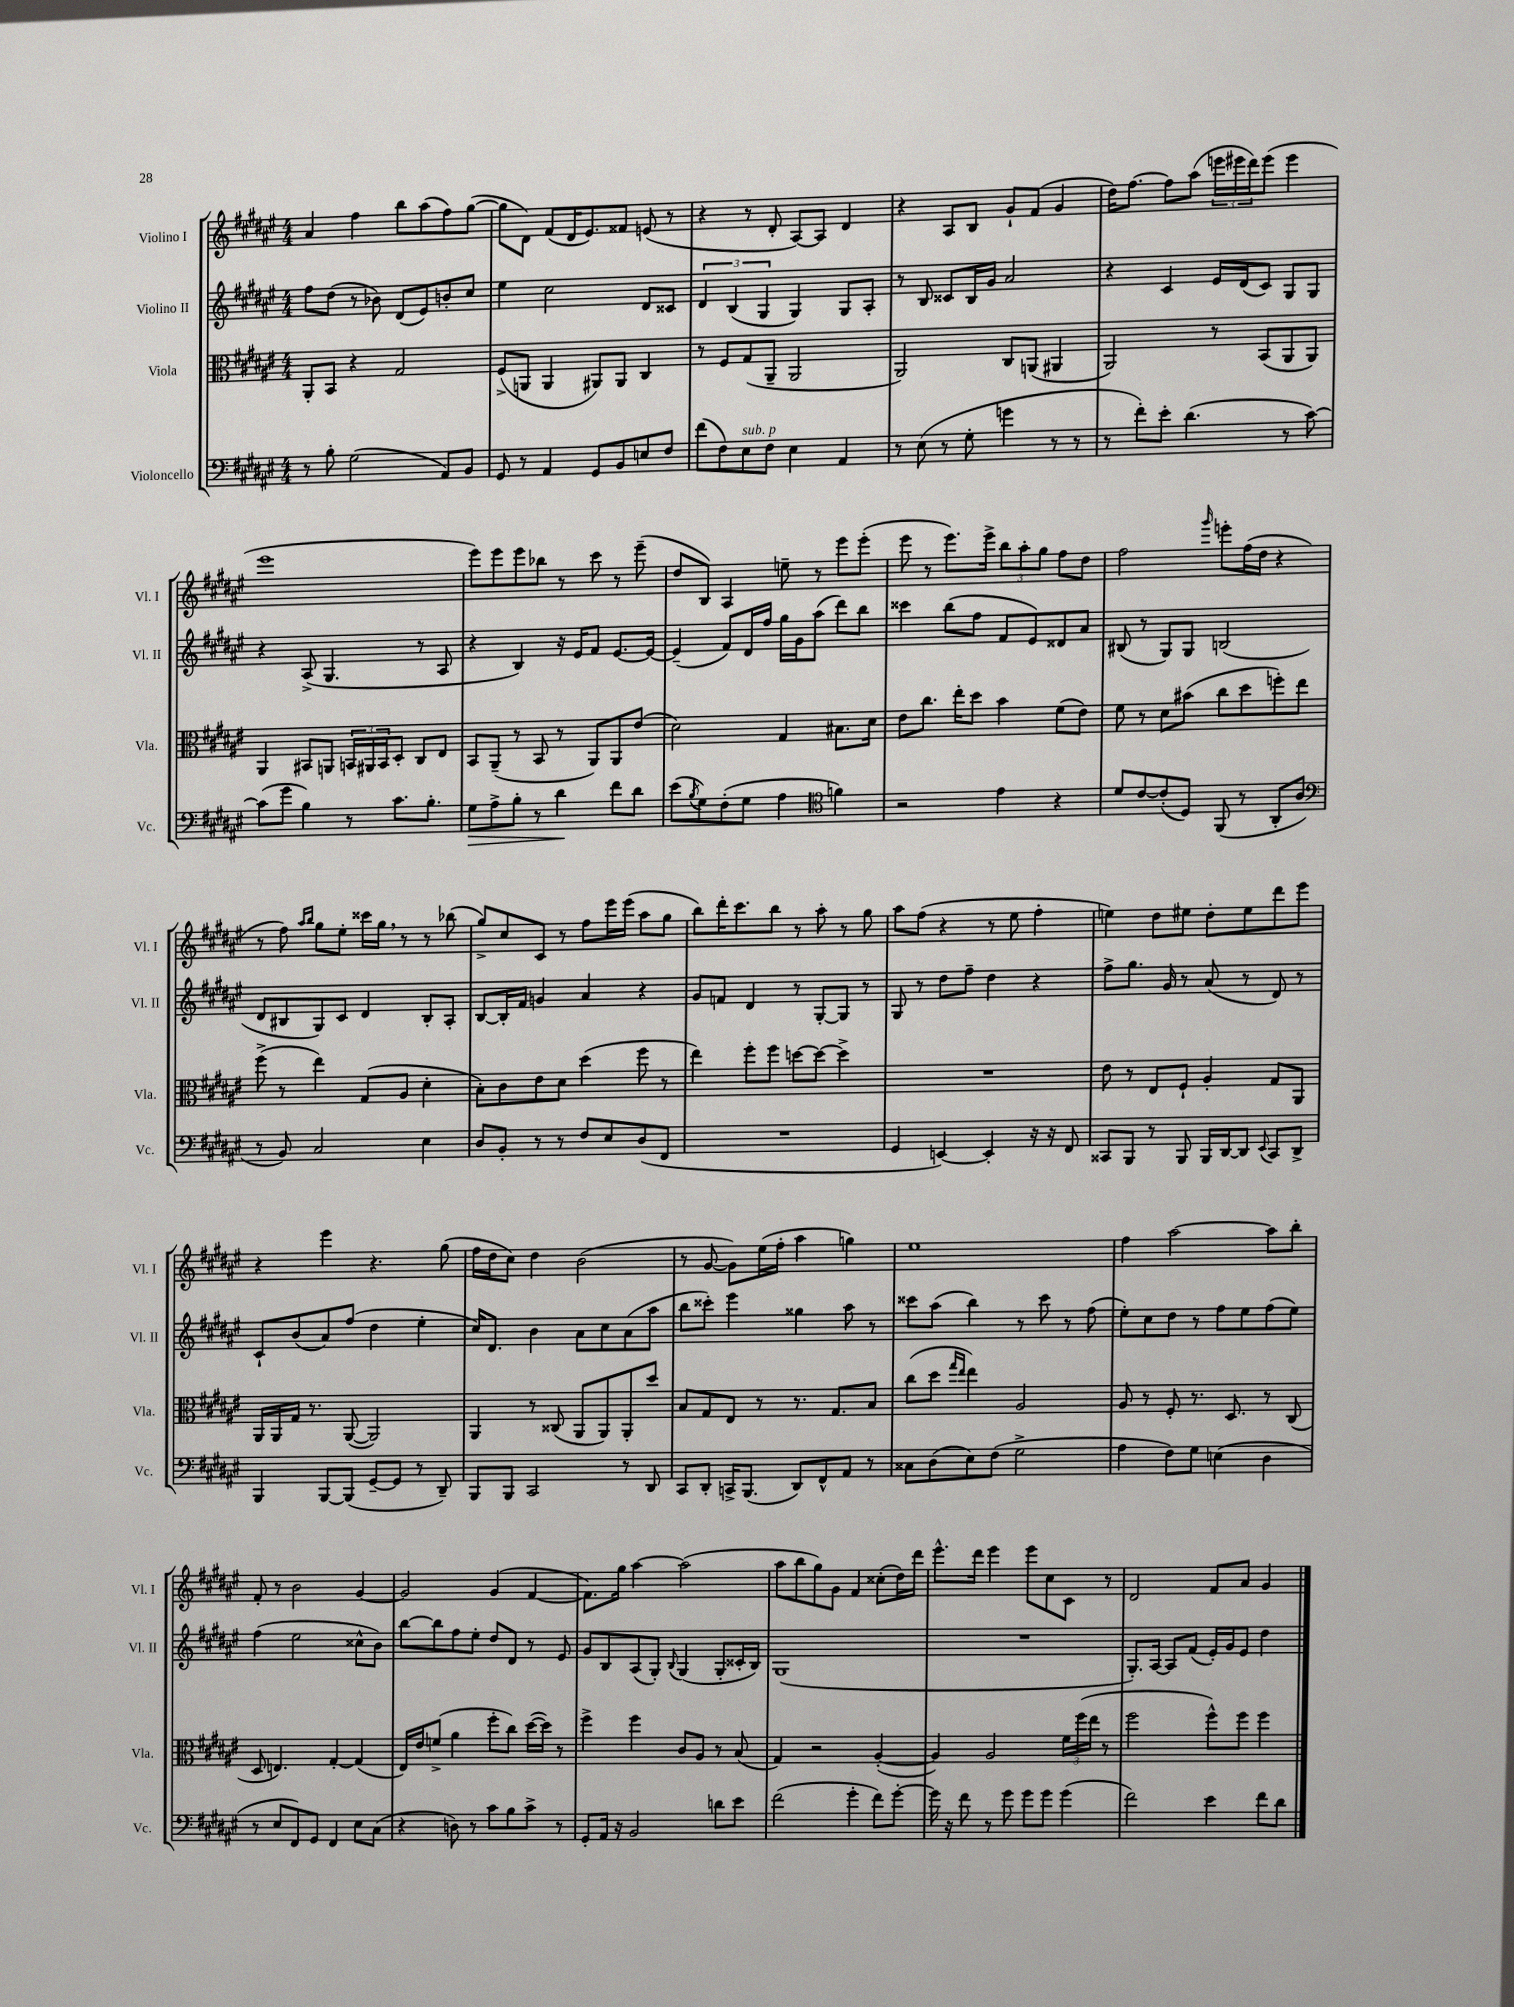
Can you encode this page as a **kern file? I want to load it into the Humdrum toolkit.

**kern	**dynam	**kern	**kern	**kern
*part4	*part4	*part3	*part2	*part1
*staff4	*staff4	*staff3	*staff2	*staff1
*I"Violoncello	*	*I"Viola	*I"Violino II	*I"Violino I
*I'Vc.	*	*I'Vla.	*I'Vl. II	*I'Vl. I
*clefF4	*	*clefC3	*clefG2	*clefG2
*k[f#c#g#d#a#e#]	*	*k[f#c#g#d#a#e#]	*k[f#c#g#d#a#e#]	*k[f#c#g#d#a#e#]
*M4/4	*	*M4/4	*M4/4	*M4/4
=103	=103	=103	=103	=103
8r	.	8AA#'/L	8ff#\L	4a#/
8B'\	.	8BB/J	(8dd#\J	.
(2G#\	.	4r	8r	4ff#\
.	.	.	8b-X\)	.
.	.	2G#/	(8d#/L	8bb\L
.	.	.	8e#/)	(8aa#\
8AA#/L)	.	.	8bn'/	8ff#\)
8BB/J	.	.	8cc#/J	([8gg#\J
=104	=104	=104	=104	=104
8GG#/	.	(8F#^/L	4ee#\	8gg#\L]
8r	.	8AAn/J	.	8d#\J)
4AA#/	.	4AA/	2cc#\	(8f#/L
.	.	.	.	16d#/K
.	.	.	.	8.e#/)
8GG#/L	.	8AA#X/L)	.	.
8BB/	.	8AA#/J	.	8f##X/J
8En/	.	4C#/	8d#/L	(8en/
8F#/J	.	.	8c##X/J	8r
=105	=105	=105	=105	=105
(8f#\L	.	8r	6d#/	4r
8F#\)	.	8F#/L	.	.
.	.	.	(6B/	.
!LO:TX:a:i:t=sub. p	!	!	!	!
8E#\	.	(8G#/	.	8r
.	.	.	6G#/	.
8F#\J	.	8AA#~/J	.	8d#'/
4E#\	.	2AA#/	4G#/)	[8A#/L)
.	.	.	.	8A#/J]
4AA#/	.	.	8G#/L	4d#/
.	.	.	8A#'/J	.
=106	=106	=106	=106	=106
8r	.	2AA#/)	8r	4r
(8E#\	.	.	8B/	.
8r	.	.	8c##X/L	8A#/L
8G#'\	.	.	16B/L	8B/J
.	.	.	16g#/JJ	.
4gn\	.	8C#/L	2a#/	8g#`/L
.	.	(8AAn/J	.	(8f#/J
8r	.	4AA#X/	.	4g#/
8r	.	.	.	.
=107	=107	=107	=107	=107
8r	.	2AA#/)	4r	16dd#\KL)
.	.	.	.	[8.ff#\J
8f#'\L)	.	.	.	.
8e#'\J	.	.	4c#/	8ff#\L]
(4.d#\	.	.	.	(8aa#\J
.	.	8r	16e#/LL	24eeen\LL
.	.	.	.	24eee#X\
.	.	.	(16d#/J	.
.	.	.	.	24ddd#\J)
.	.	(8BB/L	8c#/J)	(8eee#\J
8r	.	8AA#/	8G#/L	4eee#\
[8c#\)	.	8AA#/J)	8G#/J	.
!!LO:LB:g=z
=108	=108	=108	=108	=108
(8c#\L]	.	4AA#/	4r	1eee#
8g#\J	.	.	.	.
4B\)	.	8BB#X/L	(8A#^/	.
.	.	8AAn/J	4.G#/	.
8r	.	24BBn/LL	.	.
.	.	24AA#X/	.	.
.	.	24BB/J	.	.
8.c#\L	.	8D#'/J	.	.
.	.	8C#/L	8r	.
8.B'\J	.	.	.	.
.	.	8E#/J	8A#/	.
=109	=109	=109	=109	=109
!	!LO:HP:b	!	!	!
8G#\L	>	8BB/L	4r	8eee#\L)
8A#^\	.	(8AA#~/J	.	8eee#\
8B'\J	.	8r	4B/)	8eee#\
8r	.	8BB/	.	8bb-X\J
4d#\	.	8r	16r	8r
.	.	.	16e#/KL	.
.	.	8AA#/L)	8f#/J	8ccc#\
8f#\L	]	8AA#/	[8.e#/L	8r
8d#\J	.	(8e#/J	.	(8eee#~\
.	.	.	16e#/Jk_	.
=110	=110	=110	=110	=110
(8e#\L	.	2d#\)	(4e#~/]	8dd#/L
8qB/	.	.	.	.
8G#\)	.	.	.	8B/J)
(8F#'\	.	.	8f#/L)	4A#/
8G#\J	.	.	16d#/L	.
.	.	.	16ff#/JJ	.
4A#\	.	4G#/	16gg#\LL	8een~\
.	.	.	16g#\J	.
.	.	.	(8aa#\J	8r
*clefC4	*	*	*	*
4fn\)	.	8.B#X\L	8ddd#\L)	8eee#\L
.	.	.	8bb\J	(8eee#'\J
.	.	16d#\Jk	.	.
=111	=111	=111	=111	=111
2r	.	8e#\L	4ccc##X\	8eee#\
.	.	8.cc#\J	.	8r
.	.	.	(8bb\L	8.eee#\L)
.	.	16ee#'\KL	.	.
.	.	8dd#\J	8ff#\J	.
.	.	.	.	16eee#^\Jk
4e#\	.	4b\	8f#/L	12bb\L
.	.	.	.	12aa#'\
.	.	.	8e#/)	.
.	.	.	.	12gg#\J
4r	.	(8f#\L	8d##X/	8ff#\L
.	.	8e#\J)	8a#/J	8dd#\J
=112	=112	=112	=112	=112
8d#/L	.	8f#\	(8B#X/	2ff#\
[8c#/	.	8r	8r	.
(8c#'/]	.	8d#\L	8G#/L)	.
8D#/J)	.	(8b#X\J	8G#/J	.
.	.	.	.	16qqggg#/
(8FF#/	.	8cc#\L	(2Bn/	8eeen'\L
8r	.	8dd#\	.	(16ff#\L
.	.	.	.	16dd#\JJ
8AA#'/L	.	8ffn'\)	.	4r
8A#/J	.	8ee#\J	.	.
!!LO:LB:g=z
=113	=113	=113	=113	=113
*clefF4	*	*	*	*
8r	.	(8ff#^\	8d#/L	8r
8BB/)	.	8r	8B#X/	8ff#\)
.	.	.	.	16qqaa#/LL
.	.	.	.	16qqbb/JJ
2C#/	.	4ee#\)	8G#/)	8gg#\L
.	.	.	8c#/J	8ee#'\J
.	.	(8G#/L	4d#/	16ccc##X\LL
.	.	.	.	16gg#,\JJ
.	.	8A#/J	.	8r
4E#\	.	4d#'\	8B#'/L	8r
.	.	.	8A#'/J	(8bb-X\
=114	=114	=114	=114	=114
8D#/L	.	8B'\L)	[8B/L	8gg#^/L)
8BB'/J	.	8c#\	16B'/L]	8cc#/
.	.	.	16f#/JJ	.
8r	.	8e#\	4gn/	8c#/J
8r	.	8d#\J	.	8r
8F#/L	.	(4dd#\	4a#/	8ff#\L
8E#/	.	.	.	16eee#\L
.	.	.	.	(16eee#\JJ
(8D#/	.	8ff#\	4r	8aa#\L
8FF#/J	.	8r	.	8gg#\J
=115	=115	=115	=115	=115
1r	.	4ee#\)	8g#/L	8bb\L)
.	.	.	8fn/J	16ddd#'\K
.	.	.	.	8.ccc#\
.	.	8ff#'\L	4d#/	.
.	.	8ff#\J	.	8bb\J
.	.	[8ddn\L	8r	8r
.	.	8dd\J_	[8G#'/L	8aa#'\
.	.	4dd^\]	8G#/J]	8r
.	.	.	8r	8gg#\
=116	=116	=116	=116	=116
4GG#/	.	1r	8G#/	8aa#\L
.	.	.	8r	(8ff#\J
[4EEn/)	.	.	8dd#\L	4r
.	.	.	8ff#~\J	.
4EE'/]	.	.	4dd#\	8r
.	.	.	.	8ee#\
16r	.	.	4r	4ff#'\
16r	.	.	.	.
8FF#/	.	.	.	.
=117	=117	=117	=117	=117
8CC##X/L	.	8e#\	8ff#^\L	4een\)
8BBB/J	.	8r	8.gg#\J	.
8r	.	8E#/L	.	8dd#\L
.	.	.	16g#/	.
8BBB/	.	8F#`/J	8r	8ee#X\J
16BBB/LL	.	4A#'/	(8a#/	8dd#'\L
[16DD#/J	.	.	.	.
8DD#/J]	.	.	8r	8ee#\
8qqEE#/	.	.	.	.
8CC##/L	.	8G#/L	8d#/)	8ddd#\
8DD#^/J	.	8AA#/J	8r	8eee#\J
!!LO:LB:g=z
=118	=118	=118	=118	=118
4BBB/	.	16AA#/LL	8c#`/L	4r
.	.	16AA#/	.	.
.	.	16G#/JJ	(8b/	.
.	.	8.r	.	.
[8BBB/L	.	.	8a#/)	4eee#\
(8BBB/J]	.	([8AA#/	(8ff#/J	.
[8GG#~/L	.	2AA#/])	4dd#\	4.r
8GG#/J]	.	.	.	.
8r	.	.	4ee#'\	.
8DD#~/)	.	.	.	(8gg#\
=119	=119	=119	=119	=119
8BBB/L	.	4AA#/	16cc#/KL)	16ff#\LL
.	.	.	8.d#/J	16dd#\J
8BBB/J	.	.	.	8cc#\J)
2CC#/	.	8r	4b\	4dd#\
.	.	(8C##X/	.	.
.	.	8AA#/L	8a#\L	(2b\
.	.	8AA#/)	8cc#\	.
8r	.	8AA#'/	(8a#\	.
8DD#/	.	8dd#/J	8aa#\J	.
=120	=120	=120	=120	=120
8CC#/L	.	8B/L	8bb\L	8r
8DD#'/J	.	8G#/	8ccc##X'\J)	[8g#/
16CCn^/KL	.	8E#/J	4eee#\	8g#\L])
(8.BBB/J	.	.	.	.
.	.	8r	.	(16ee#\L
.	.	.	.	16ff#'\JJ
8DD#/L)	.	8.r	4gg##X\	4aa#\
8FF#^^/	.	.	.	.
.	.	8.G#/L	.	.
8AA#/J	.	.	8aa#\	4ggn\)
8r	.	8B/J	8r	.
=121	=121	=121	=121	=121
8C##X\L	.	(8cc#\L	8ccc##X\L	1ee#
(8D#\	.	8dd#\J	(8aa#\J	.
.	.	16qqgg#/LL	.	.
.	.	16qqee#/JJ	.	.
8E#\)	.	4ee#\)	4bb\)	.
(8F#\J	.	.	.	.
2G#^\	.	2A#/	8r	.
.	.	.	8ccc##\	.
.	.	.	8r	.
.	.	.	(8ff#\	.
=122	=122	=122	=122	=122
4A#\	.	8A#/	8ee#'\L)	4ff#\
.	.	8r	8cc#\	.
8F#\L)	.	8F#'/	8dd#\J	[2aa#\
8G#\J	.	8.r	8r	.
(4En\	.	.	8ff#\L	.
.	.	8.D#/	.	.
.	.	.	8ee#\	.
4D#\	.	8r	(8ff#\	8aa#\L]
.	.	(8C#/	8ee#\J)	8bb'\J
!!LO:LB:g=z
=123	=123	=123	=123	=123
8r	.	8D#/	(4ff#\	8f#'/
8E#/L	.	4.En/)	.	8r
8FF#/)	.	.	2ee#\	2b\
8GG#/J	.	.	.	.
4FF#/	.	[4G#'/	.	.
8E#\L	.	(4G#/]	8cc##X^^\L	[4g#/
(8C#\J	.	.	8b\J)	.
=124	=124	=124	=124	=124
4r	.	16E#/LL)	[8bb\L	2g#/]
.	.	16e#/J	.	.
.	.	(8fn^/J	8bb\]	.
8Dn\)	.	4a#\	8ff#\	.
8r	.	.	8ee#'\J	.
8c#\L	.	8ff#'\L	8dd#/L	(4g#/
8B\	.	8cc#\J)	8d#/J	.
8c#^\J	.	([16dd#\LL	8r	[4f#/
.	.	16dd#\JJ])	.	.
8r	.	8r	8e#/	.
=125	=125	=125	=125	=125
8GG#'/L	.	4ff#^\	8g#/L	8.f#\L])
16AA#/Jk	.	.	8B/	.
16r	.	.	.	16gg#\Jk
2BB/	.	4ff#\	(8A#/	[4aa#\
.	.	.	8G#'/J)	.
.	.	.	8qqB/	.
.	.	8c#/L	(4G#/	(2aa#\]
.	.	8A#/J	.	.
8dn\L	.	8r	8G#'/L	.
8e#\J	.	(8B/	16c##X'/L	.
.	.	.	16B/JJ)	.
=126	=126	=126	=126	=126
(2f#\	.	4G#/)	(1G#	8aa#\L
.	.	.	.	8bb\
.	.	2r	.	8gg#\)
.	.	.	.	8g#\J
4g#'\	.	.	.	4f#/
8f#\L)	.	([4A#'/	.	(8cc##X'\L
[8g#'\J	.	.	.	16dd#\L)
.	.	.	.	16ddd#\JJ
=127	=127	=127	=127	=127
16g#\]	.	4A#/])	1r	8.eee#^^\L
16r	.	.	.	.
8f#\	.	.	.	.
.	.	.	.	16ddd#\Jk
8r	.	2A#/	.	4eee#\
8g#\	.	.	.	.
8g#\L	.	.	.	8eee#\L
8g#\J	.	.	.	8cc#\
(4g#\	.	24f#\LL	.	8c#\J
.	.	(24ff#\	.	.
.	.	24ee#\JJ	.	.
.	.	8r	.	8r
=128	=128	=128	=128	=128
2f#\)	.	2ff#\	8.G#'/L)	2d#/
.	.	.	[16A#/Jk	.
.	.	.	8A#/L]	.
.	.	.	(8f#/J	.
4e#\	.	8ff#^^\L)	16e#'/LL)	8f#/L
.	.	.	16g#/J	.
.	.	8ff#\J	8e#/J	8a#/J
8f#\L	.	4ff#\	4dd#\	4g#/
8d#\J	.	.	.	.
==	==	==	==	==
*-	*-	*-	*-	*-
